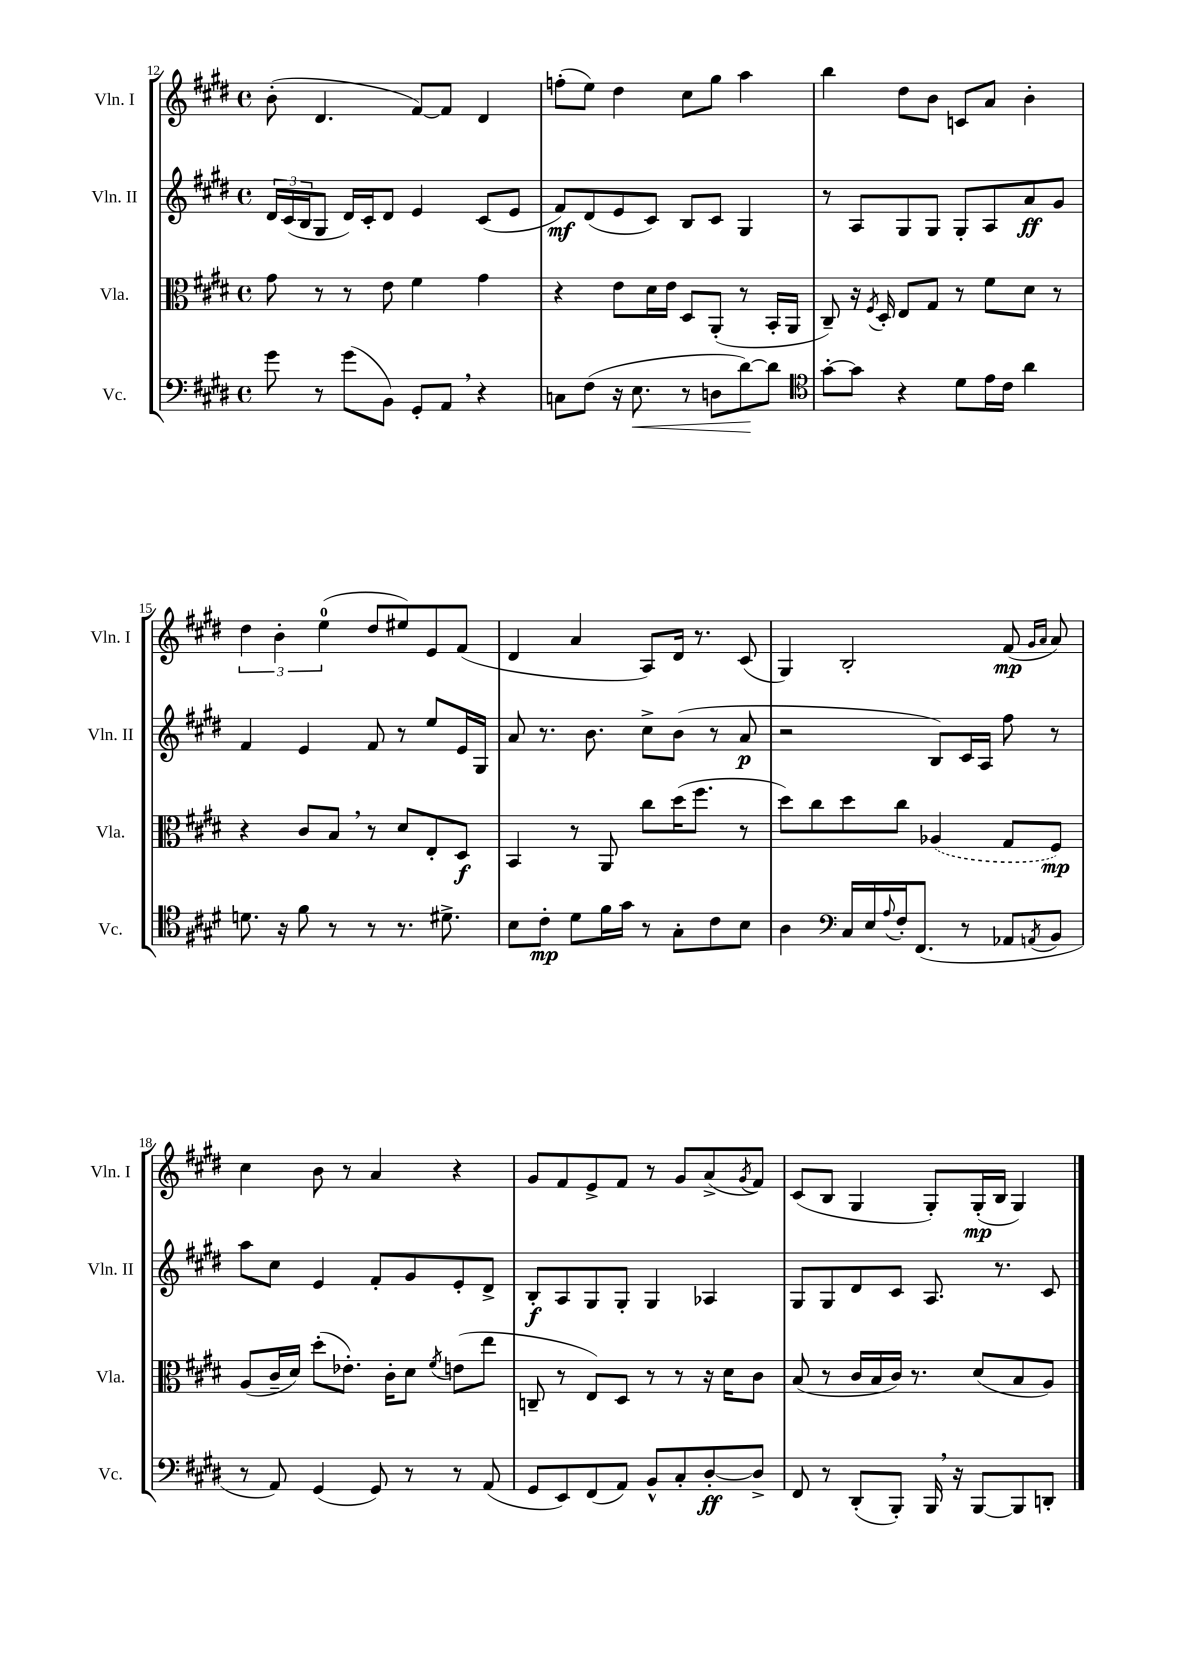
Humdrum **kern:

**kern	**dynam	**kern	**dynam	**kern	**dynam	**kern	**dynam
*part4	*part4	*part3	*part3	*part2	*part2	*part1	*part1
*staff4	*staff4	*staff3	*staff3	*staff2	*staff2	*staff1	*staff1
*I"Vc.	*	*I"Vla.	*	*I"Vln. II	*	*I"Vln. I	*
*I'Vc.	*	*I'Vla.	*	*I'Vln. II	*	*I'Vln. I	*
*clefF4	*	*clefC3	*	*clefG2	*	*clefG2	*
*k[f#c#g#d#]	*	*k[f#c#g#d#]	*	*k[f#c#g#d#]	*	*k[f#c#g#d#]	*
*M4/4	*	*M4/4	*	*M4/4	*	*M4/4	*
*met(c)	*	*met(c)	*	*met(c)	*	*met(c)	*
=12	=12	=12	=12	=12	=12	=12	=12
8g#\	.	8g#\	.	24d#/LL	.	(8b'\	.
.	.	.	.	(24c#/	.	.	.
.	.	.	.	24B/J	.	.	.
8r	.	8r	.	8G#/J	.	4.d#/	.
(8g#\L	.	8r	.	16d#/LL)	.	.	.
.	.	.	.	16c#'/J	.	.	.
8BB\J)	.	8e\	.	8d#/J	.	.	.
8GG#'/L	.	4f#\	.	4e/	.	[8f#/L)	.
8AA,/J	.	.	.	.	.	8f#/J]	.
4r	.	4g#\	.	(8c#/L	.	4d#/	.
.	.	.	.	8e/J	.	.	.
=13	=13	=13	=13	=13	=13	=13	=13
8Cn\L	.	4r	.	8f#/L)	mf	(8ffn'\L	.
(8F#\J	.	.	.	(8d#/	.	8ee\J)	.
16r	.	8e\L	.	8e/	.	4dd#\	.
!	!LO:HP:b	!	!	!	!	!	!
8.E\	<	.	.	.	.	.	.
.	.	16d#\L	.	8c#/J)	.	.	.
.	.	16e\JJ	.	.	.	.	.
8r	.	8D#/L	.	8B/L	.	8cc#\L	.
8Dn\L	.	(8AA'/J	.	8c#/J	.	8gg#\J	.
[8d#\)	.	8r	.	4G#/	.	4aa\	.
8d#\J]	[	16BB'/LL	.	.	.	.	.
.	.	16AA/JJ	.	.	.	.	.
=14	=14	=14	=14	=14	=14	=14	=14
*clefC4	*	*	*	*	*	*	*
[8g#'\L	.	8C#~/)	.	8r	.	4bb\	.
8g#\J]	.	16r	.	8A/L	.	.	.
.	.	8qF#/	.	.	.	.	.
.	.	16D#'/	.	.	.	.	.
4r	.	8E/L	.	8G#/	.	8dd#\L	.
.	.	8G#/J	.	8G#/J	.	8b\J	.
8d#\L	.	8r	.	8G#'/L	.	8cn/L	.
16e\L	.	8f#\L	.	8A/	.	8a/J	.
16c#\JJ	.	.	.	.	.	.	.
4a\	.	8d#\J	.	8a/	ff	4b'\	.
.	.	8r	.	8g#/J	.	.	.
!!LO:LB:g=z
=15	=15	=15	=15	=15	=15	=15	=15
8.dn\	.	4r	.	4f#/	.	6dd#\	.
.	.	.	.	.	.	6b'\	.
16r	.	.	.	.	.	.	.
8f#\	.	8c#/L	.	4e/	.	.	.
.	.	.	.	.	.	(6ee\	.
8r	.	8B,/J	.	.	.	.	.
8r	.	8r	.	8f#/	.	8dd#/L	.
8.r	.	8d#/L	.	8r	.	8ee#X/)	.
.	.	8E'/	.	8ee/L	.	8e/	.
8.d#X^\	.	.	.	.	.	.	.
.	.	8D#/J	f	16e/L	.	(8f#/J	.
.	.	.	.	16G#/JJ	.	.	.
=16	=16	=16	=16	=16	=16	=16	=16
8B\L	.	4BB/	.	8a/	.	4d#/	.
8c#'\J	mp	.	.	8.r	.	.	.
8d#\L	.	8r	.	.	.	4a/	.
.	.	.	.	8.b\	.	.	.
16f#\L	.	8AA/	.	.	.	.	.
16g#\JJ	.	.	.	.	.	.	.
8r	.	8cc#\L	.	8cc#^\L	.	8A/L)	.
8G#'\L	.	(16dd#\K	.	(8b\J	.	16d#/Jk	.
.	.	8.ff#\J	.	.	.	8.r	.
8c#\	.	.	.	8r	.	.	.
8B\J	.	8r	.	8a/	p	(8c#/	.
=17	=17	=17	=17	=17	=17	=17	=17
4A\	.	8dd#\L)	.	2r	.	4G#/)	.
.	.	8cc#\	.	.	.	.	.
*clefF4	*	*	*	*	*	*	*
16C#/LL	.	8dd#\	.	.	.	2B'/	.
16E/	.	.	.	.	.	.	.
8qqA/	.	.	.	.	.	.	.
16F#'/J	.	8cc#\J	.	.	.	.	.
(8.FF#/J	.	.	.	.	.	.	.
.	.	(4A-X/	.	8B/L)	.	.	.
8r	.	.	.	16c#/L	.	.	.
.	.	.	.	16A/JJ	.	.	.
8AA-X/L	.	8G#/L	.	8ff#\	.	(8f#/	mp
.	.	.	.	.	.	16qqg#/LL	.
8qAAn/	.	.	.	.	.	16qqa/JJ	.
8BB/J	.	8F#/J)	mp	8r	.	8a/)	.
!!LO:LB:g=z
=18	=18	=18	=18	=18	=18	=18	=18
8r	.	(8A/L	.	8aa\L	.	4cc#\	.
8AA/)	.	16c#~/L	.	8cc#\J	.	.	.
.	.	16d#/JJ)	.	.	.	.	.
(4GG#/	.	(8dd#'\L	.	4e/	.	8b\	.
.	.	8.e-X'\J)	.	.	.	8r	.
8GG#/)	.	.	.	8f#'/L	.	4a/	.
.	.	16c#'\KL	.	.	.	.	.
8r	.	8d#\J	.	8g#/	.	.	.
.	.	8qf#/	.	.	.	.	.
8r	.	(8en\L	.	8e'/	.	4r	.
(8AA/	.	8ee\J	.	8d#^/J	.	.	.
=19	=19	=19	=19	=19	=19	=19	=19
8GG#/L	.	8Cn~/	.	8B'/L	f	8g#/L	.
8EE/)	.	8r	.	8A/	.	8f#/	.
(8FF#/	.	8E/L)	.	8G#/	.	8e^/	.
8AA/J)	.	8D#/J	.	8G#'/J	.	8f#/J	.
8BB^^/L	.	8r	.	4G#/	.	8r	.
8C#'/	.	8r	.	.	.	8g#/L	.
[8D#'/	ff	16r	.	4A-X/	.	(8a^/	.
.	.	16d#\KL	.	.	.	.	.
.	.	.	.	.	.	8qg#/	.
8D#^/J]	.	8c#\J	.	.	.	8f#/J)	.
=20	=20	=20	=20	=20	=20	=20	=20
8FF#/	.	(8B/	.	8G#/L	.	(8c#/L	.
8r	.	8r	.	8G#/	.	8B/J	.
(8DD#'/L	.	16c#/LL	.	8d#/	.	4G#/	.
.	.	16B/	.	.	.	.	.
8BBB'/J)	.	16c#/JJ)	.	8c#/J	.	.	.
.	.	8.r	.	.	.	.	.
16BBB,/	.	.	.	8.A/	.	8G#'/L)	.
16r	.	.	.	.	.	.	.
[8BBB/L	.	(8d#/L	.	.	.	(16G#'/L	mp
.	.	.	.	8.r	.	16B/JJ	.
8BBB/]	.	8B/	.	.	.	4G#/)	.
8DDn'/J	.	8A/J)	.	8c#/	.	.	.
==	==	==	==	==	==	==	==
*-	*-	*-	*-	*-	*-	*-	*-
